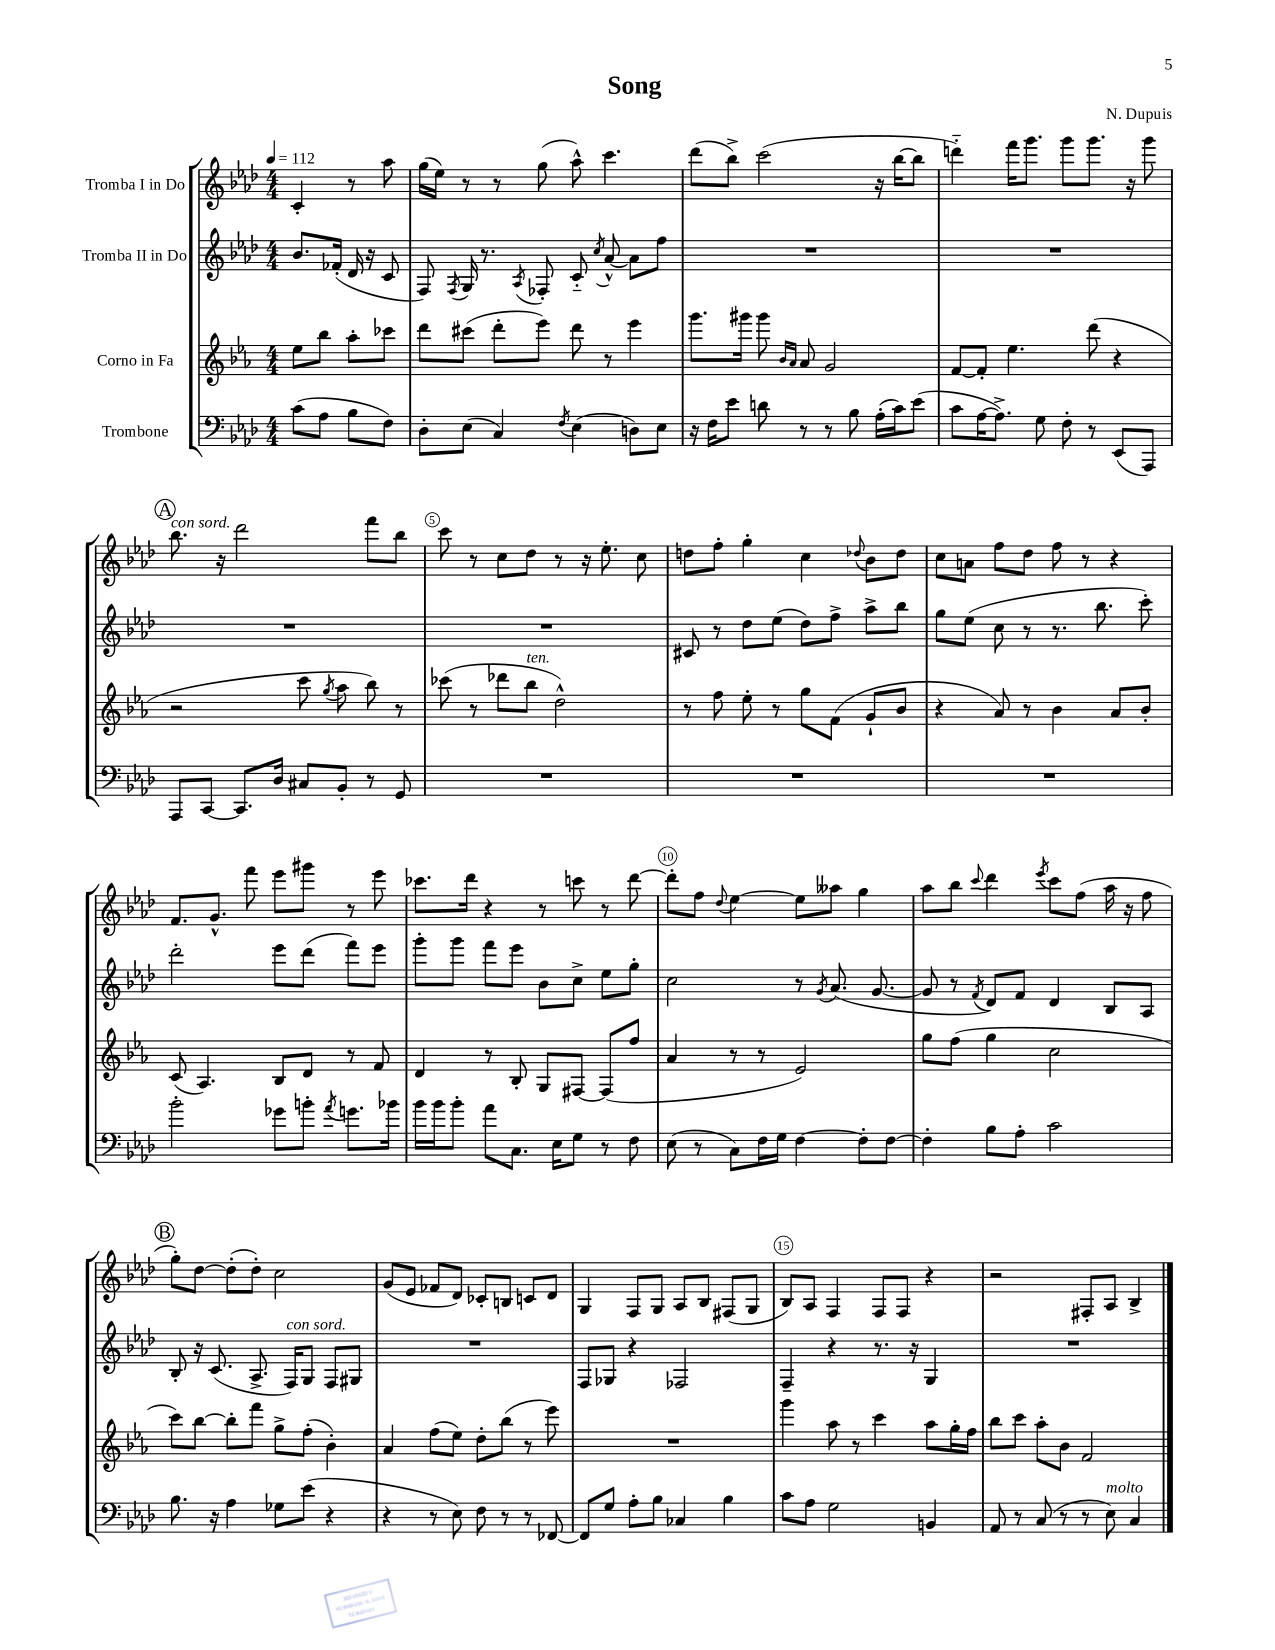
\header { title = "Song" composer = "N. Dupuis" }
<<
\new StaffGroup <<
\new Staff = "s0" \with { instrumentName = "Tromba I in Do" } {
    \clef treble \key aes \major \numericTimeSignature \time 4/4 \partial 2 \tempo 4 = 112
    \autoBeamOff c'4-. r8 aes''8 |
    g''16[( ees''16]) r8 r8 g''8( aes''8-^) c'''4. |
    des'''8[( bes''8]->) c'''2( r16 bes''16[~ bes''8] |
    d'''4-_) f'''16[ g'''8.] g'''8[ g'''8.] r16 g'''8 |
    \mark \markup { \circle "A" } bes''8.^\markup { \italic "con sord." } r16 des'''2 f'''8[ bes''8] |
    c'''8 r8 c''8[ des''8] r8 r16 ees''8.-. c''8 |
    d''8[ f''8]-. g''4-. c''4 \appoggiatura { des''8 } bes'8[ des''8] |
    c''8[ a'8] f''8[ des''8] f''8 r8 r4 |
    f'8.[ g'8.]-^ f'''8 ees'''8[ gis'''8] r8 ees'''8 |
    ces'''8.[ des'''16] r4 r8 c'''8 r8 des'''8~ |
    des'''8[-. f''8] \appoggiatura { des''8 } ees''4~ ees''8[ aeses''8] g''4 |
    aes''8[ bes''8] \appoggiatura { c'''8 } des'''4 \acciaccatura { ees'''8 } c'''8[ f''8]( aes''16 r16 f''8 |
    \mark \markup { \circle "B" } g''8[-.) des''8]~ des''8[-.( des''8]-.) c''2 |
    g'8[( ees'8] fes'8[ des'8]) ces'8[-. b8] c'8[ des'8] |
    g4 f8[ g8] aes8[ bes8] fis8[( g8] |
    bes8[) aes8] f4 f8[ f8] r4 |
    r2 fis8[-. aes8] bes4-> \bar "|." |
}
\new Staff = "s1" \with { instrumentName = "Tromba II in Do" } {
    \clef treble \key aes \major \numericTimeSignature \time 4/4 \partial 2
    \autoBeamOff bes'8.[ fes'16]-.( des'16 r16 c'8 |
    f8) \acciaccatura { f8 } g16 r8. \acciaccatura { aes8 } fes8-. c'8-_ \acciaccatura { c''8 } aes'8~-^ aes'8[ f''8] |
    R1 |
    R1 |
    \mark \markup { \circle "A" } R1 |
    R1 |
    cis'8 r8 des''8[ ees''8]( des''8[) f''8]-> aes''8[-> bes''8] |
    g''8[ ees''8]( c''8 r8 r8. bes''8. c'''8-.) |
    des'''2-. ees'''8[ des'''8]( f'''8[) ees'''8] |
    g'''8[-. g'''8] f'''8[ ees'''8] bes'8[ c''8]-> ees''8[ g''8]-. |
    c''2 r8 \acciaccatura { g'8 } aes'8.( g'8.~ |
    g'8 r8 \acciaccatura { f'8 } des'8[) f'8] des'4 bes8[ aes8] |
    \mark \markup { \circle "B" } bes8-. r16 c'8.( aes8.-> f16[^\markup { \italic "con sord." }) g8] f8[ gis8] |
    R1 |
    f8[ ges8] r4 fes2 |
    f4-- r4 r8. r16 g4 |
    R1 \bar "|." |
}
\new Staff = "s2" \with { instrumentName = "Corno in Fa" } {
    \clef treble \key ees \major \numericTimeSignature \time 4/4 \partial 2
    \autoBeamOff ees''8[ bes''8] aes''8[-. ces'''8] |
    d'''8[ cis'''8]( d'''8[-. ees'''8]) d'''8 r8 ees'''4 |
    g'''8.[ gis'''16] gis'''8 \grace { bes'16[ aes'16] } aes'8 g'2 |
    f'8[~ f'8]-. ees''4. d'''8( r4 |
    \mark \markup { \circle "A" } r2 c'''8 \acciaccatura { g''8 } aes''8 bes''8) r8 |
    ces'''8( r8 des'''8[ bes''8]^\markup { \italic "ten." } d''2-^) |
    r8 f''8 ees''8-. r8 g''8[ f'8]( g'8[-! bes'8] |
    r4 aes'8) r8 bes'4 aes'8[ bes'8]-. |
    c'8( aes4.) bes8[ d'8] r8 f'8 |
    d'4 r8 bes8-. g8[ fis8]~ fis8[( f''8] |
    aes'4 r8 r8 ees'2) |
    g''8[ f''8]( g''4 c''2 |
    \mark \markup { \circle "B" } c'''8[) bes''8]~ bes''8[-. f'''8] g''8[-> f''8]-.( bes'4-.) |
    aes'4 f''8[( ees''8]) d''8[-. bes''8]( r8 ees'''8) |
    R1 |
    g'''4 aes''8 r8 c'''4 aes''8[ g''16-. f''16] |
    bes''8[ c'''8] aes''8[-. bes'8] f'2 \bar "|." |
}
\new Staff = "s3" \with { instrumentName = "Trombone" } {
    \clef bass \key aes \major \numericTimeSignature \time 4/4 \partial 2
    \autoBeamOff c'8[( aes8] bes8[ f8]) |
    des8[-. ees8]( c4) \acciaccatura { f8 } ees4( d8[) ees8] |
    r16 f16[ ees'8] d'8 r8 r8 bes8 aes16[-.( c'16) ees'8]( |
    c'8[ aes16~ aes8.]->) g8 f8-. r8 ees,8[( aes,,8]) |
    \mark \markup { \circle "A" } aes,,8[ c,8]~ c,8.[ des16] cis8[ bes,8]-. r8 g,8 |
    R1 |
    R1 |
    R1 |
    bes'2-. ges'8[ b'8]-. \acciaccatura { aes'8 } g'8.[ bes'16] |
    bes'16[ bes'16 bes'8]-. aes'8[ c8.] ees16[ g8] r8 f8 |
    ees8( r8 c8[) f16 g16] f4~ f8[-. f8]~ |
    f4-. bes8[ aes8]-. c'2 |
    \mark \markup { \circle "B" } bes8. r16 aes4 ges8[ ees'8]( r4 |
    r4 r8 ees8) f8 r8 r8 fes,8~ |
    fes,8[ g8] aes8[-. bes8] ces4 bes4 |
    c'8[ aes8] g2 b,4 |
    aes,8 r8 c8( r8 r8 ees8^\markup { \italic "molto" }) c4 \bar "|." |
}
>>
>>
\layout { \context { \Score \override BarNumber.break-visibility = ##(#f #t #t) barNumberVisibility = #(every-nth-bar-number-visible 5) \override BarNumber.stencil = #(make-stencil-circler 0.1 0.3 ly:text-interface::print) } }
